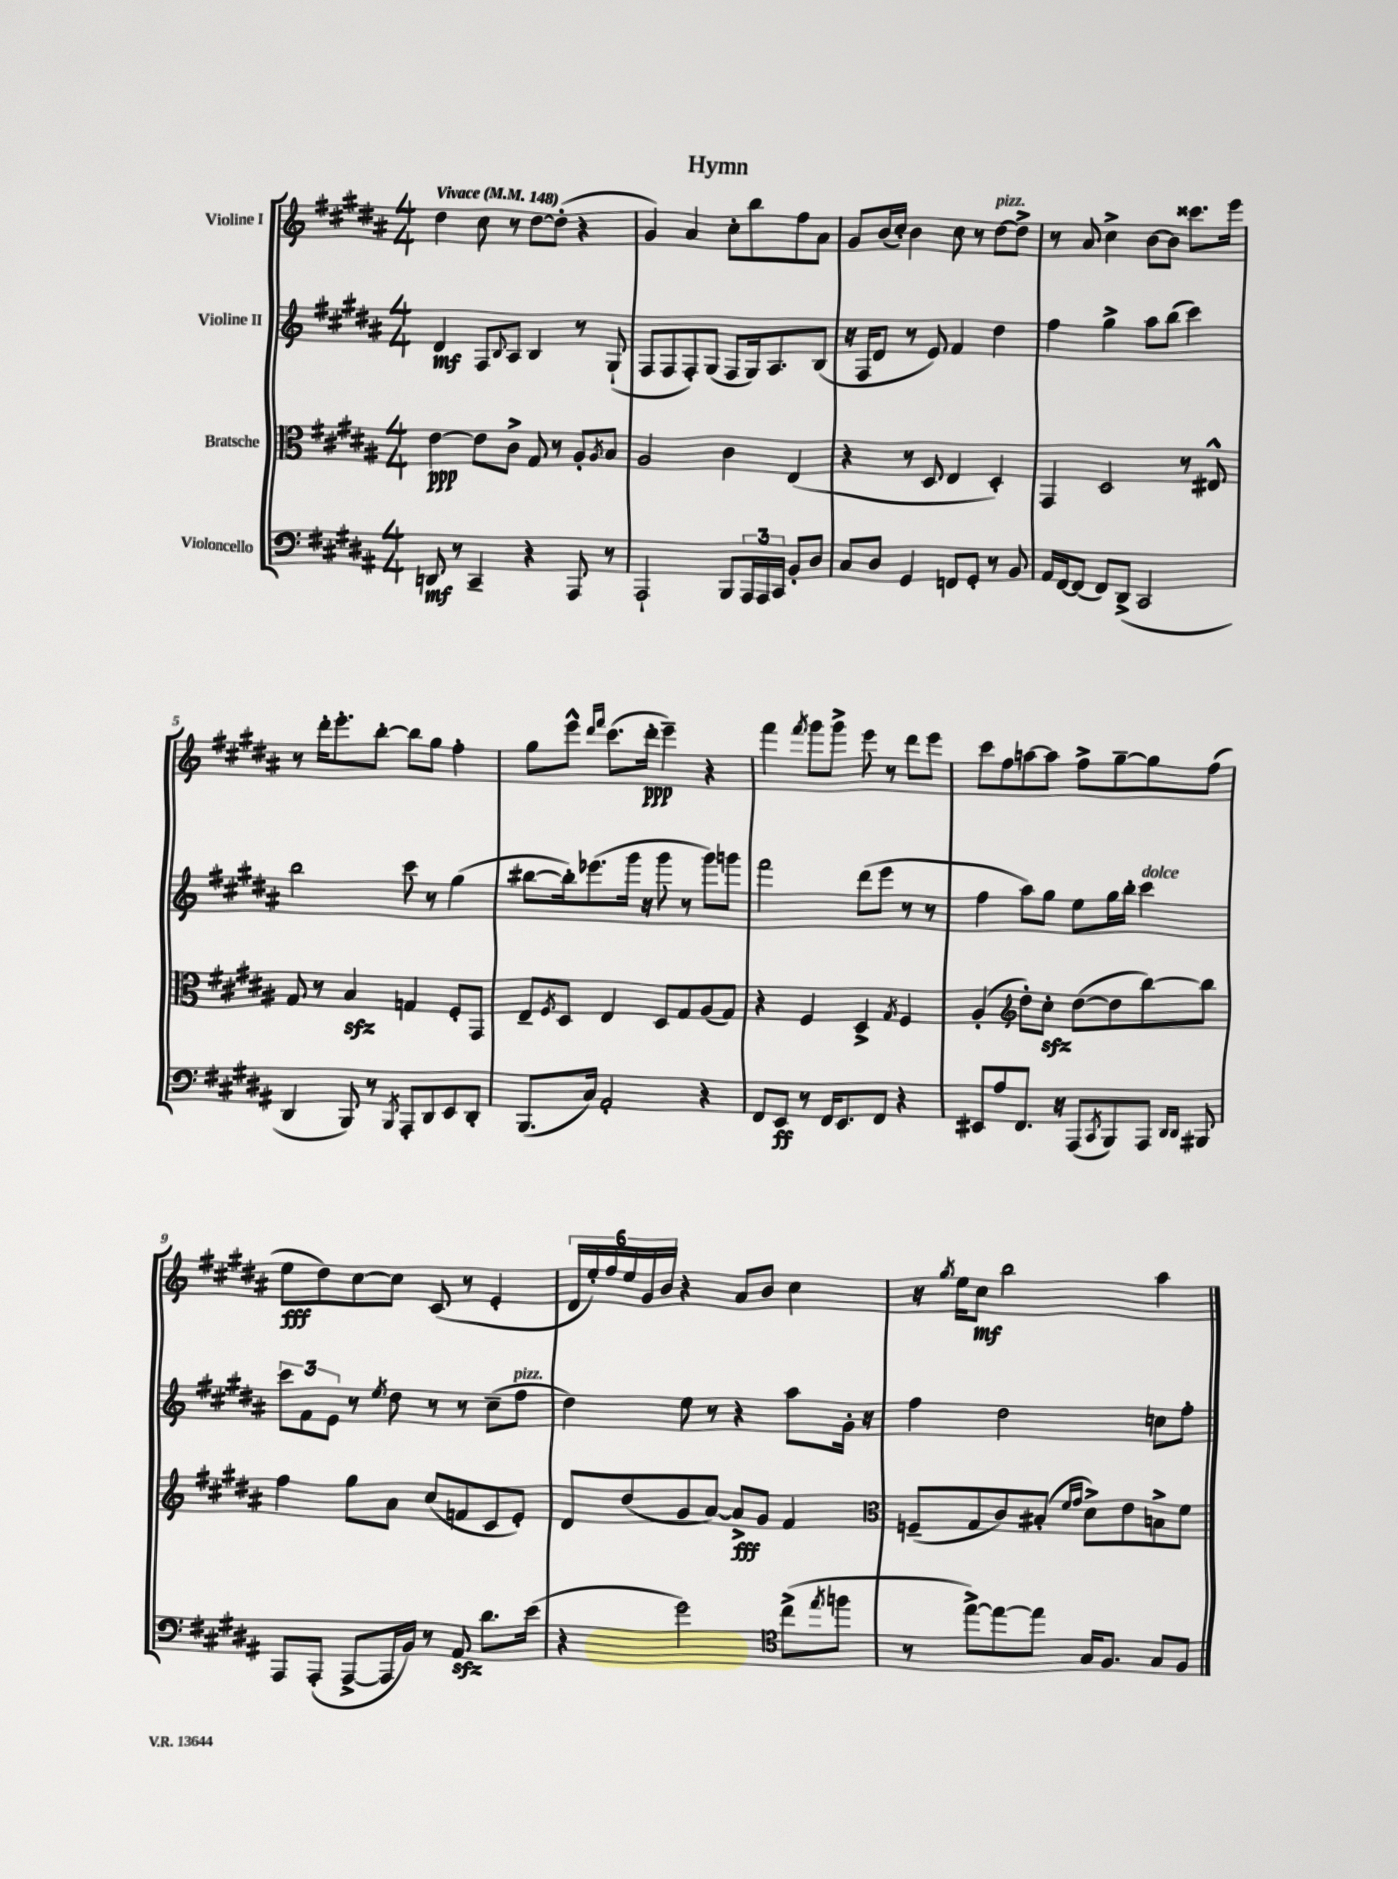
\header { title = "Hymn" }
<<
\new StaffGroup <<
\new Staff = "s0" \with { instrumentName = "Violine I" } {
    \clef treble \key b \major \numericTimeSignature \time 4/4 \tempo "Vivace" 4 = 148
    dis''4 cis''8 r8 dis''8~ dis''8-.( r4 |
    gis'4) ais'4 cis''8-. b''8 fis''8 ais'8 |
    gis'8 b'16( cis''16-.) b'4 cis''8 r8 dis''8~^\markup { \italic "pizz." } dis''8-> |
    r8 ais'8 cis''4-> b'8~ b'8 cisis'''8. e'''16 |
    r8 dis'''16-. e'''8.-. b''8~-. b''8 gis''8 fis''4-. |
    gis''8 e'''8-^ \grace { dis'''16 fis'''16 } cis'''8.( dis'''16-.\ppp e'''4--) r4 |
    fis'''4 \acciaccatura { fis'''8 } gis'''8 gis'''8-> e'''8 r8 dis'''8 e'''8 |
    cis'''8 fis''8 a''8~ a''8 fis''8-> gis''8~-- gis''8 fis''8( |
    e''8\fff dis''8) cis''8~ cis''8 cis'8( r8 e'4-. |
    \tuplet 6/4 { dis'16 e''16-.) fis''16 e''16 gis'16 b'16 } r4 ais'8 b'8 cis''4 |
    r16 \acciaccatura { gis''8 } e''16 cis''8\mf b''2 ais''4 \bar "|." |
}
\new Staff = "s1" \with { instrumentName = "Violine II" } {
    \clef treble \key b \major \numericTimeSignature \time 4/4
    dis'4\mf fis8 \appoggiatura { b8 } ais8 b4 r8 gis8-!( |
    fis8 fis8 fis8-.) gis8( fis8 gis16) ais8. b8( |
    r16 fis16 dis'8 r8 e'8) fis'4 dis''4 |
    fis''4 gis''4-> ais''8 b''8( cis'''4) |
    b''2 cis'''8 r8 gis''4( |
    bis''8~ bis''16-.) ees'''8.( gis'''16 r16 gis'''8 r8 gis'''8) g'''8 |
    fis'''2 dis'''8( e'''8 r8 r8 |
    fis''4 ais''8) gis''8 e''8 gis''16 b''16-. cis'''4^\markup { \italic "dolce" } |
    \tuplet 3/2 { cis'''8 fis'8 e'8 } r8 \acciaccatura { e''8 } dis''8 r8 r8 cis''8--( fis''8^\markup { \italic "pizz." } |
    dis''4) e''8 r8 r4 ais''8 gis'16-. r16 |
    fis''4 dis''2 c''8 fis''8-. \bar "|." |
}
\new Staff = "s2" \with { instrumentName = "Bratsche" } {
    \clef alto \key b \major \numericTimeSignature \time 4/4
    e'4~\ppp e'8 cis'8-> gis8 r8 ais8-. \acciaccatura { ais8 } b8 |
    ais2 cis'4 e4( |
    r4 r8 dis8 e4 dis4-.) |
    gis,4 dis2 r8 eis8-^ |
    gis8 r8 b4\sfz g4 fis8-. gis,8 |
    e8-- \acciaccatura { fis8 } dis8 e4 dis8 gis8 ais8( gis8) |
    r4 fis4 dis4-> \acciaccatura { gis8 } fis4 |
    ais4-.( \clef treble dis''8-.) cis''8-.\sfz dis''8~( dis''8 b''8~) b''8 |
    fis''4 gis''8 ais'8 cis''8( f'8 cis'8 e'8-.) |
    dis'8 dis''8( gis'8 ais'8~) ais'8->\fff gis'8 fis'4 |
    \clef alto f8--( gis8 cis'8) bis8-.( \grace { fis'16 gis'16 } dis'8->) e'8 b8-> fis'8 \bar "|." |
}
\new Staff = "s3" \with { instrumentName = "Violoncello" } {
    \clef bass \key b \major \numericTimeSignature \time 4/4
    d,8\mf r8 cis,4-- r4 ais,,8 r8 |
    ais,,2-! b,,8 \tuplet 3/2 { ais,,16 ais,,16 cis,16 } b,8-. dis8 |
    cis8 dis8 gis,4 f,8 gis,8-. r8 b,8 |
    ais,16 fis,16~ fis,8( fis,8) dis,8->( cis,2 |
    dis,4 b,,8) r8 \acciaccatura { b,,8 } ais,,8-. dis,8 e,8 dis,8-. |
    b,,8.( cis16) ais,2-. r4 |
    fis,8 e,8\ff r8 fis,16 e,8. fis,8 r4 |
    eis,8 ais8 fis,8. r16 ais,,8( \acciaccatura { cis,8 } b,,8) ais,,8 \grace { dis,16 dis,16 } bis,,8 |
    ais,,8 ais,,8-.( ais,,8~-> ais,,16 b,16) r8 ais,8\sfz dis'8. e'16( |
    r4 gis'2) \clef tenor cis''8->( \acciaccatura { e''8 } f''8 |
    r8 e''8~->) e''8~ e''8 gis16 fis8. gis8 fis8 \bar "|." |
}
>>
>>
